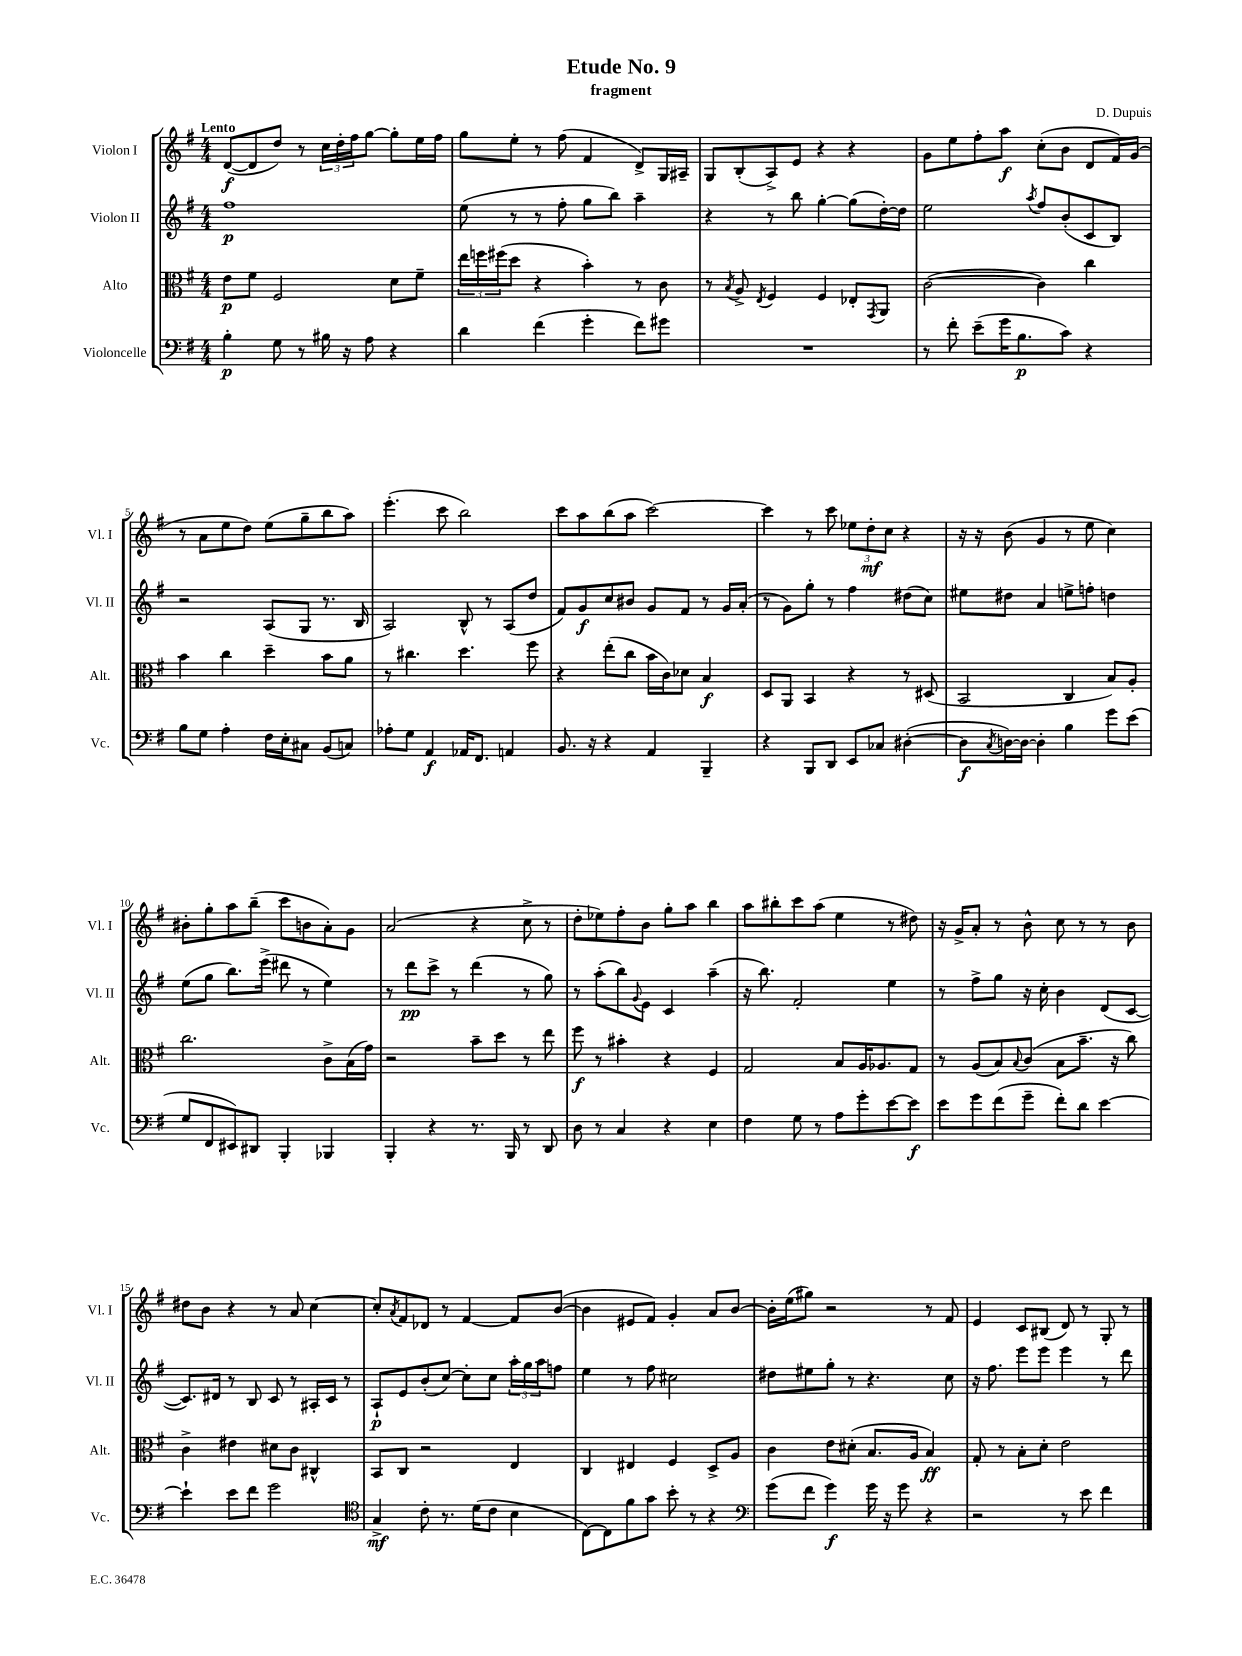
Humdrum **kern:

**kern	**kern	**kern	**kern
*staff4	*staff3	*staff2	*staff1
*clefF4	*clefC3	*clefG2	*clefG2
*k[f#]	*k[f#]	*k[f#]	*k[f#]
*M4/4	*M4/4	*M4/4	*M4/4
4B'	8e	1ff#	([8d
.	8f#	.	8d]
8G	2F#	.	8dd)
8r	.	.	8r
16B#	.	.	24cc
.	.	.	24dd'
16r	.	.	.
.	.	.	24ff#
8A	.	.	[8gg
4r	8d	.	8gg']
.	8f#~	.	16ee
.	.	.	16ff#
=	=	=	=
4d	24ee	(8ee	8gg
.	24ff	.	.
.	(24ff#	.	.
.	8dd	8r	8ee'
(4f#	4r	8r	8r
.	.	8ff#'	(8ff#
4g'	4b')	8gg	4f#
.	.	8bb)	.
8f#)	8r	4aa~	8d^)
8g#	8c	.	16G
.	.	.	16A#~
=	=	=	=
1r	8r	4r	8G
.	8qB	.	.
.	8A^	.	(8B'
.	8qE	.	.
.	4F#	8r	8A^)
.	.	8bb	8e
.	4F#	[4gg'	4r
.	8E-'	(8gg]	4r
.	8qGG	.	.
.	8AA	[16dd')	.
.	.	16dd]	.
=	=	=	=
8r	([2c	2ee	8g
8f#'	.	.	8ee
(8e~	.	.	8ff#'
16g	.	.	8aa
8.B	.	.	.
.	.	8qaa	.
.	4c])	8ff#	(8cc'
8c)	.	(8b'	8b
4r	4cc	8c	8d
.	.	8B)	16f#)
.	.	.	(16g
=	=	=	=
8B	4b	2r	8r
8G	.	.	8a
4A'	4cc	.	8ee
.	.	.	8dd)
16F#	4dd~	(8A	(8ee
16E'	.	.	.
8C#	.	8G	8gg~
(8BB	8b	8.r	8bb
8C)	8a	.	8aa)
.	.	16B	.
=	=	=	=
8A-'	8r	2A)	(4.eee'
8G	4.cc#	.	.
4AA	.	.	.
.	.	.	8ccc
16AA-	4.dd	8B^^	2bb)
8.FF#	.	.	.
.	.	8r	.
4AA	.	(8A	.
.	8ff#	8dd	.
=	=	=	=
8.BB	4r	8f#)	8ccc
.	.	8g	8aa
16r	.	.	.
4r	(8ee'	8cc	(8bb
.	8cc	8b#	8aa
4AA	16b	8g	[2ccc)
.	16c)	.	.
.	8d-	8f#	.
4BBB~	4B	8r	.
.	.	16g	.
.	.	(16a'	.
=	=	=	=
4r	8D	8r	4ccc]
.	8AA	8g)	.
8BBB	4BB	8gg'	8r
8DD	.	8r	8ccc
8EE	4r	4ff#	12ee-
.	.	.	12dd'
8C-	.	.	.
.	.	.	12cc
([4D#'	8r	(8dd#	4r
.	(8D#	8cc)	.
=	=	=	=
8D#]	2BB	8ee#	16r
.	.	.	16r
8qC	.	.	.
[16D)	.	8dd#	(8b
16D_	.	.	.
4D']	.	4a	4g
4B	4C	8ee^	8r
.	.	8ff'	8ee
8g	8B)	4dd	4cc)
(8e	8A'	.	.
=	=	=	=
8G	2.cc	(8ee	8b#'
8FF#	.	8gg	8gg'
8EE#)	.	8.bb)	8aa
8DD#	.	.	(8bb~
.	.	(16eee^	.
4BBB'	.	8ddd#	8ccc
.	.	8r	8b
4BBB-	8c^	4ee)	8a')
.	(16B	.	8g
.	16g)	.	.
=	=	=	=
4BBB'	2r	8r	(2a
.	.	8ddd	.
4r	.	8ccc^	.
.	.	8r	.
8.r	8b~	(4ddd	4r
.	8dd	.	.
16BBB	.	.	.
8r	8r	8r	8cc^
8DD	8ee	8gg)	8r
=	=	=	=
8D	8ff#	8r	8dd'
8r	8r	(8aa'	8ee-)
4C	4b#'	8bb)	8ff#'
.	.	8qqg	.
.	.	8e	8b
4r	4r	4c	8gg'
.	.	.	8aa
4E	4F#	(4aa~	4bb
=	=	=	=
4F#	2G	16r	8aa
.	.	8.bb)	.
.	.	.	8bb#'
8G	.	2f#'	8ccc
8r	.	.	(8aa
8A	8B	.	4ee
8g'	16A	.	.
.	8.A-	.	.
[8e	.	4ee	8r
8e]	8G	.	8dd#)
=	=	=	=
8e	8r	8r	16r
.	.	.	16g^
8g	(8A	8ff#^	8a'
(8f#	8B)	8gg	8r
.	8qqB	.	.
8g~	(8c	16r	8b^^
.	.	16cc'	.
8f#')	8B	4b	8cc
8d	8.b~	.	8r
[4e	.	(8d	8r
.	16r	.	.
.	8cc)	[8c	8b
=	=	=	=
4e`]	4c^	8.c])	8dd#
.	.	.	8b
.	.	16d#	.
8e	4e#	8r	4r
8f#	.	8B	.
2g	8d#	8c	8r
.	8c	8r	8a
.	4C#^^	16A#'	[4cc
.	.	16c	.
.	.	8r	.
=	=	=	=
*clefC4	*	*	*
4G^	8BB	8A`	8cc']
.	.	.	8qa
.	8C	8e	8f#
8c'	2r	(8b'	8d-
8.r	.	[8cc)	8r
.	.	8cc']	[4f#
(16d	.	.	.
8c	.	8cc	.
4B	4E	24aa'	8f#]
.	.	24gg	.
.	.	24aa	.
.	.	8ff	([8b
=	=	=	=
[8C)	4C	4ee	4b]
8C]	.	.	.
8f#	4E#	8r	8e#
8g	.	8ff#	8f#)
8b'	4F#	2cc#	4g'
8r	.	.	.
4r	8D^	.	8a
.	8A	.	[8b
=	=	=	=
*clefF4	*	*	*
(8g	4c	8dd#	16b']
.	.	.	(16ee
8f#	.	8ee#	8gg#)
4g)	8e	8gg'	2r
.	(8d#'	8r	.
16g	8.B	4.r	.
16r	.	.	.
8g	.	.	.
.	16A	.	.
4r	4B)	.	8r
.	.	8cc	8f#
=	=	=	=
2r	8G'	16r	4e
.	.	8.ff#	.
.	8r	.	.
.	8B'	8eee	8c
.	8d'	8eee	(8B#
8r	2e	4eee	8d)
8e	.	.	8r
4f#	.	8r	8G'
.	.	8ddd	8r
==	==	==	==
*-	*-	*-	*-
